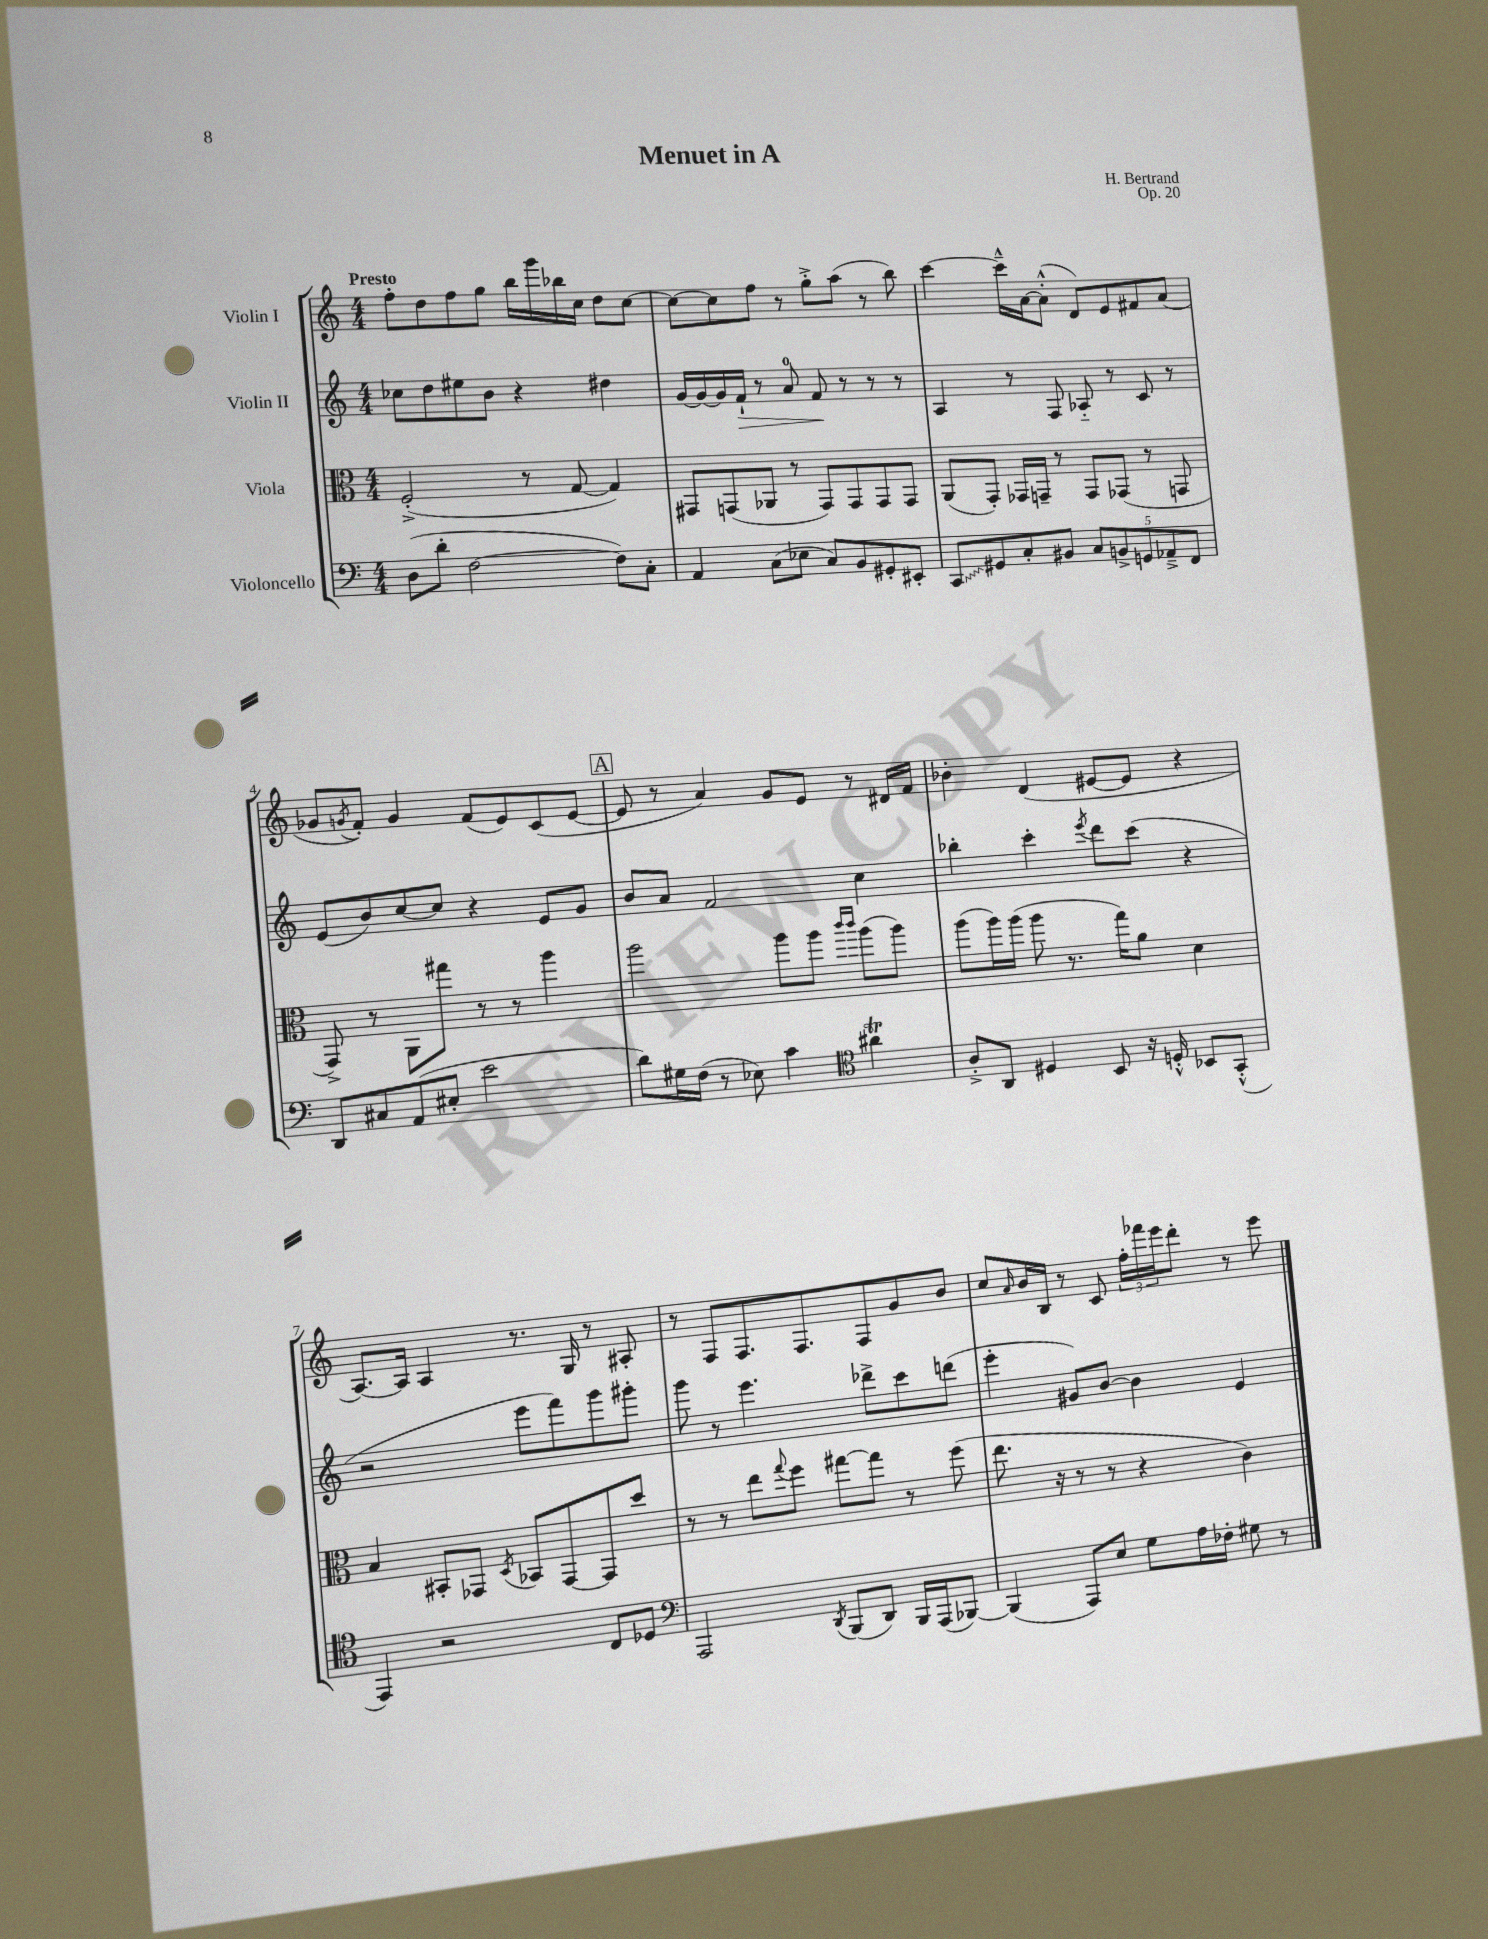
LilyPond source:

\header { title = "Menuet in A" composer = "H. Bertrand" opus = "Op. 20" }
<<
\new StaffGroup <<
\new Staff = "s0" \with { instrumentName = "Violin I" } {
    \clef treble \key c \major \numericTimeSignature \time 4/4 \tempo "Presto"
    f''8-. d''8 f''8 g''8 b''16 g'''16 bes''16 c''16 d''8 c''8~ |
    c''8~ c''8 f''8 r8 g''8-.-> a''8( r8 b''8) |
    c'''4~ c'''16---^ a'16~ a'8-.-^( d'8) e'8 fis'8 a'8( |
    ges'8 \acciaccatura { g'8 } f'8-.) g'4 f'8( e'8) c'8( e'8~ |
    \mark \markup { \box "A" } e'8 r8 a'4) g'8 e'8 r8 dis'16 f'16 |
    bes'4-. d'4( eis'8~ eis'8 r4 |
    a8.~) a16 a4 r8. g16 r8 ais8-. |
    r8 f8 f8. f8. f8 g'8 b'8 |
    c''8 \grace { a'16 } b'16 b16 r8 c'8 \tuplet 3/2 { f''16-. fes'''16 e'''16 } d'''8-. r8 e'''8 \bar "|." |
}
\new Staff = "s1" \with { instrumentName = "Violin II" } {
    \clef treble \key c \major \numericTimeSignature \time 4/4
    ces''8 d''8 eis''8 b'8 r4 dis''4 |
    g'16~ g'16~ g'16 f'16-!\> r8 a'8-0 f'8\! r8 r8 r8 |
    a4 r8 f8 aes8-_ r8 c'8 r8 |
    e'8( b'8) c''8~ c''8 r4 e'8 g'8 |
    \mark \markup { \box "A" } b'8 a'8 f'2 c''4 |
    bes''4-. c'''4-. \acciaccatura { e'''8 } d'''8 c'''8( r4 |
    r2 e'''8 f'''8) g'''8 gis'''8-. |
    g'''8 r8 e'''4. des'''8-> c'''8 d'''8( |
    e'''4-. gis'8) b'8~ b'4 e'4 \bar "|." |
}
\new Staff = "s2" \with { instrumentName = "Viola" } {
    \clef alto \key c \major \numericTimeSignature \time 4/4
    f2-.->( r8 g8~ g4) |
    gis,8 g,8( aes,8 r8 g,8) g,8 g,8 g,8 |
    a,8( g,8-.) ges,16 g,16-- r8 g,8 ges,8( r8 g,8 |
    g,8->) r8 a,8 gis''8 r8 r8 a''4 |
    \mark \markup { \box "A" } a''2 a''8 a''8 \grace { c'''16 c'''16 } a''8( a''8) |
    a''8( a''16) a''16( a''8 r8. g''16) a'8 d'4 |
    b4 bis,8-. ges,8 \acciaccatura { d8 } bes,8 ges,8~ ges,8 d''8 |
    r8 r8 e''8 \appoggiatura { g''8 } f''8 gis''8~ gis''8 r8 f''8( |
    e''8. r16 r8 r8 r4 c'4) \bar "|." |
}
\new Staff = "s3" \with { instrumentName = "Violoncello" } {
    \clef bass \key c \major \numericTimeSignature \time 4/4
    d8( d'8-. f2~ f8) c8-. |
    a,4 c8( ees8 c8) b,8 gis,8-. eis,8-. |
    \once \override Glissando.style = #'zigzag c,8\glissando gis,8 c8-. bis,8 \tuplet 5/4 { c8 b,8-> g,8 aes,8---> f,8 } |
    d,8 cis8 a,8( eis8-. e'2 |
    \mark \markup { \box "A" } d'8) gis16 f16( r8 ees8) c'4 \clef tenor ais'4\trill |
    a8-.-> a,8 dis4 b,8 r16 d16-.-^ bes,8 g,8-.-^( |
    e,4) r2 c8 des8 |
    \clef bass a,,2 \acciaccatura { d,8 } b,,8( d,8) b,,16 a,,16( bes,,8~) |
    bes,,4( a,,8) e8 g8 a16 fes16-. gis8 r8 \bar "|." |
}
>>
>>
